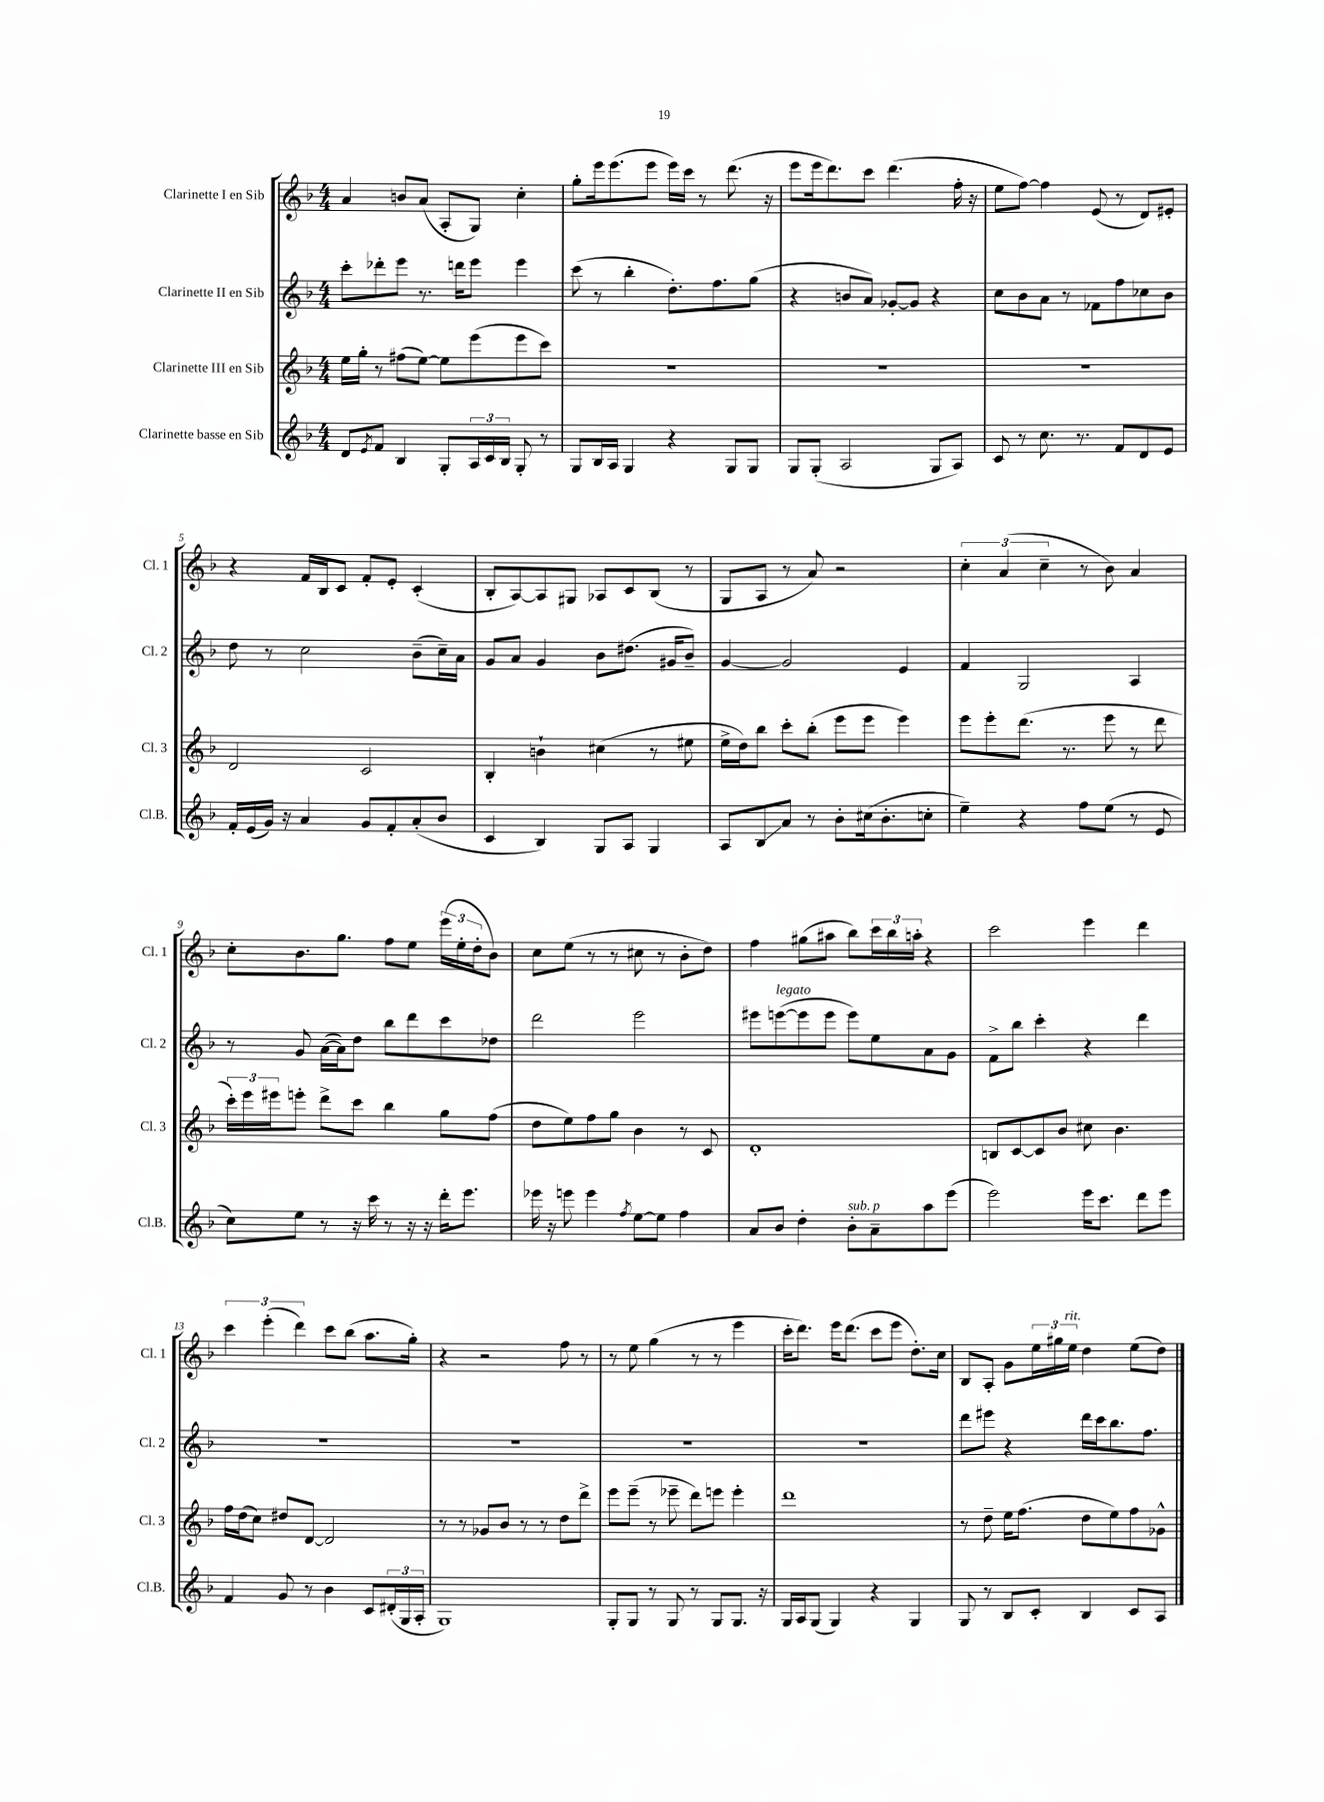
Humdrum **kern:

**kern	**kern	**kern	**kern
*staff4	*staff3	*staff2	*staff1
*clefG2	*clefG2	*clefG2	*clefG2
*k[b-]	*k[b-]	*k[b-]	*k[b-]
*M4/4	*M4/4	*M4/4	*M4/4
8d	16ee	8ccc'	4a
.	16gg'	.	.
8qe	.	.	.
8f	8r	8ddd-'	.
4B-	(8ff#	8eee	8b
.	[8ee)	8.r	(8a
8G'	8ee]	.	8A'
.	.	16ddd	.
24A	(8eee	8eee	8G)
24c	.	.	.
24B-	.	.	.
8G'	8eee	4eee	4cc'
8r	8ccc)	.	.
=	=	=	=
8G	1r	(8ccc	8gg'
16B-	.	8r	16eee
16A	.	.	(8.eee
4G	.	4bb-'	.
.	.	.	8eee
4r	.	8.dd')	16eee)
.	.	.	16ccc
.	.	.	8r
.	.	8.ff	.
8G	.	.	(8.ddd
8G	.	(8gg	.
.	.	.	16r
=	=	=	=
8G	1r	4r	8eee
(8G'	.	.	16eee
.	.	.	8.ddd)
2A	.	8b	.
.	.	8a)	8ccc
.	.	[8g-'	(4.ddd
.	.	8g-]	.
8G	.	4r	.
8A)	.	.	16ff'
.	.	.	16r
=	=	=	=
8c	1r	8cc	8ee
8r	.	8b-	[8ff)
8.cc	.	8a	4ff]
.	.	8r	.
8.r	.	.	.
.	.	8f-	(8e
8f	.	8ff	8r
8d	.	8cc-	8d)
8e	.	8b-	8e#'
=	=	=	=
16f'	2d	8dd	4r
(16e	.	.	.
16g)	.	8r	.
16r	.	.	.
4a	.	2cc	16f
.	.	.	16B-
.	.	.	8c
8g	2c	.	8f'
8f'	.	.	8e'
(8a'	.	(8b-~	(4c'
8b-	.	16cc~)	.
.	.	16a	.
=	=	=	=
4c	4B-'	8g	8B-'
.	.	8a	[8A)
4B-)	4b`	4g	8A]
.	.	.	8G#
8G	(4cc#	8b-	8A-
8A	.	(8.dd#	8c
4G	8r	.	(8B-
.	.	16g#	.
.	8ee#	8b-~)	8r
=	=	=	=
8A	16ee^	[4g	8G
.	16dd)	.	.
8B-	8bb-	.	8A
8a	8ccc'	2g]	8r
8r	(8bb-'	.	8a)
8b-'	8eee	.	2r
(16cc#	8eee	.	.
8.b-'	.	.	.
.	4eee)	4e	.
8cc'	.	.	.
=	=	=	=
4ee~)	8eee	4f	6cc'
.	8eee'	.	.
.	.	.	(6a
4r	(8.ddd	2G	.
.	.	.	6cc~
.	8.r	.	.
8ff	.	.	8r
(8ee	8eee	.	8b-)
8r	8r	4A	4a
8e	8ddd	.	.
=	=	=	=
8cc)	24ccc')	8r	8cc'
.	24eee	.	.
.	24eee#	.	.
8ee	8eee'	8g	8.b-
8r	8ddd^	([16a	.
.	.	16a])	8.gg
16r	8ccc	8dd	.
16ccc	.	.	.
8r	4bb-	8bb-	8ff
16r	.	8ddd	8ee
16r	.	.	.
16ddd'	8gg	8ccc	(24eee
.	.	.	24ee'
8.eee	.	.	.
.	.	.	24dd'
.	(8ff	8dd-	8b-)
=	=	=	=
16eee-	8dd	2ddd	8cc
16r	.	.	.
8eee	8ee)	.	(8ee
4eee	8ff	.	8r
.	8gg	.	8r
8qff	.	.	.
[8ee	4b-	2eee	8cc#
8ee]	.	.	8r
4ff	8r	.	8b-'
.	8c	.	8dd)
=	=	=	=
8a	1d'	8eee#	4ff
8b-	.	([8eee	.
4dd'	.	8eee]	(8gg#
.	.	8eee	8aa#
8b-'	.	8eee)	8bb-)
8a~	.	8ee	24ccc
.	.	.	24bb-
.	.	.	24aa'
8aa	.	8a	4r
(8eee	.	8g	.
=	=	=	=
2eee)	8B	8f^	2ccc
.	[8c	8bb-	.
.	8c]	4ccc'	.
.	8b-	.	.
16eee	8cc#	4r	4eee
8.ccc	.	.	.
.	4.b-	.	.
8ddd	.	4ddd	4ddd
8eee	.	.	.
=	=	=	=
4f	16ff	1r	6ccc
.	(16dd	.	.
.	8cc)	.	.
.	.	.	(6eee'
8g	8dd#	.	.
.	.	.	6ddd)
8r	[8d	.	.
4b-	2d]	.	8ccc
.	.	.	(8bb-
8c	.	.	8.aa
(24d#'	.	.	.
24G	.	.	.
.	.	.	16gg')
24A'	.	.	.
=	=	=	=
1G)	8r	1r	4r
.	8r	.	.
.	8g-	.	2r
.	8b-	.	.
.	8r	.	.
.	8r	.	.
.	8dd	.	8ff
.	8ddd^	.	8r
=	=	=	=
8G'	8eee	1r	8r
8G	(8eee~	.	8ee
8r	8r	.	(4gg
8G	8eee-~	.	.
8r	8ddd)	.	8r
8G	8eee	.	8r
8.G	4eee'	.	4eee
16r	.	.	.
=	=	=	=
16G	1ddd	1r	16ccc'
16A	.	.	8.ddd)
(8G	.	.	.
4G)	.	.	16eee
.	.	.	(8.ddd
4r	.	.	8ccc
.	.	.	8eee
4G	.	.	8.dd')
.	.	.	16cc
=	=	=	=
8G	8r	8ddd	8B-
8r	8dd~	8eee#	8A'
8B-	16ee	4r	8g
.	(8.ff	.	.
8c'	.	.	24ee
.	.	.	24gg#
.	.	.	24ee
4B-	8dd	16ddd	4dd
.	.	16ccc	.
.	8ee)	8.bb-	.
8c	8ff	.	(8ee
.	.	8.ff	.
8A	8g-^^	.	8dd)
==	==	==	==
*-	*-	*-	*-
